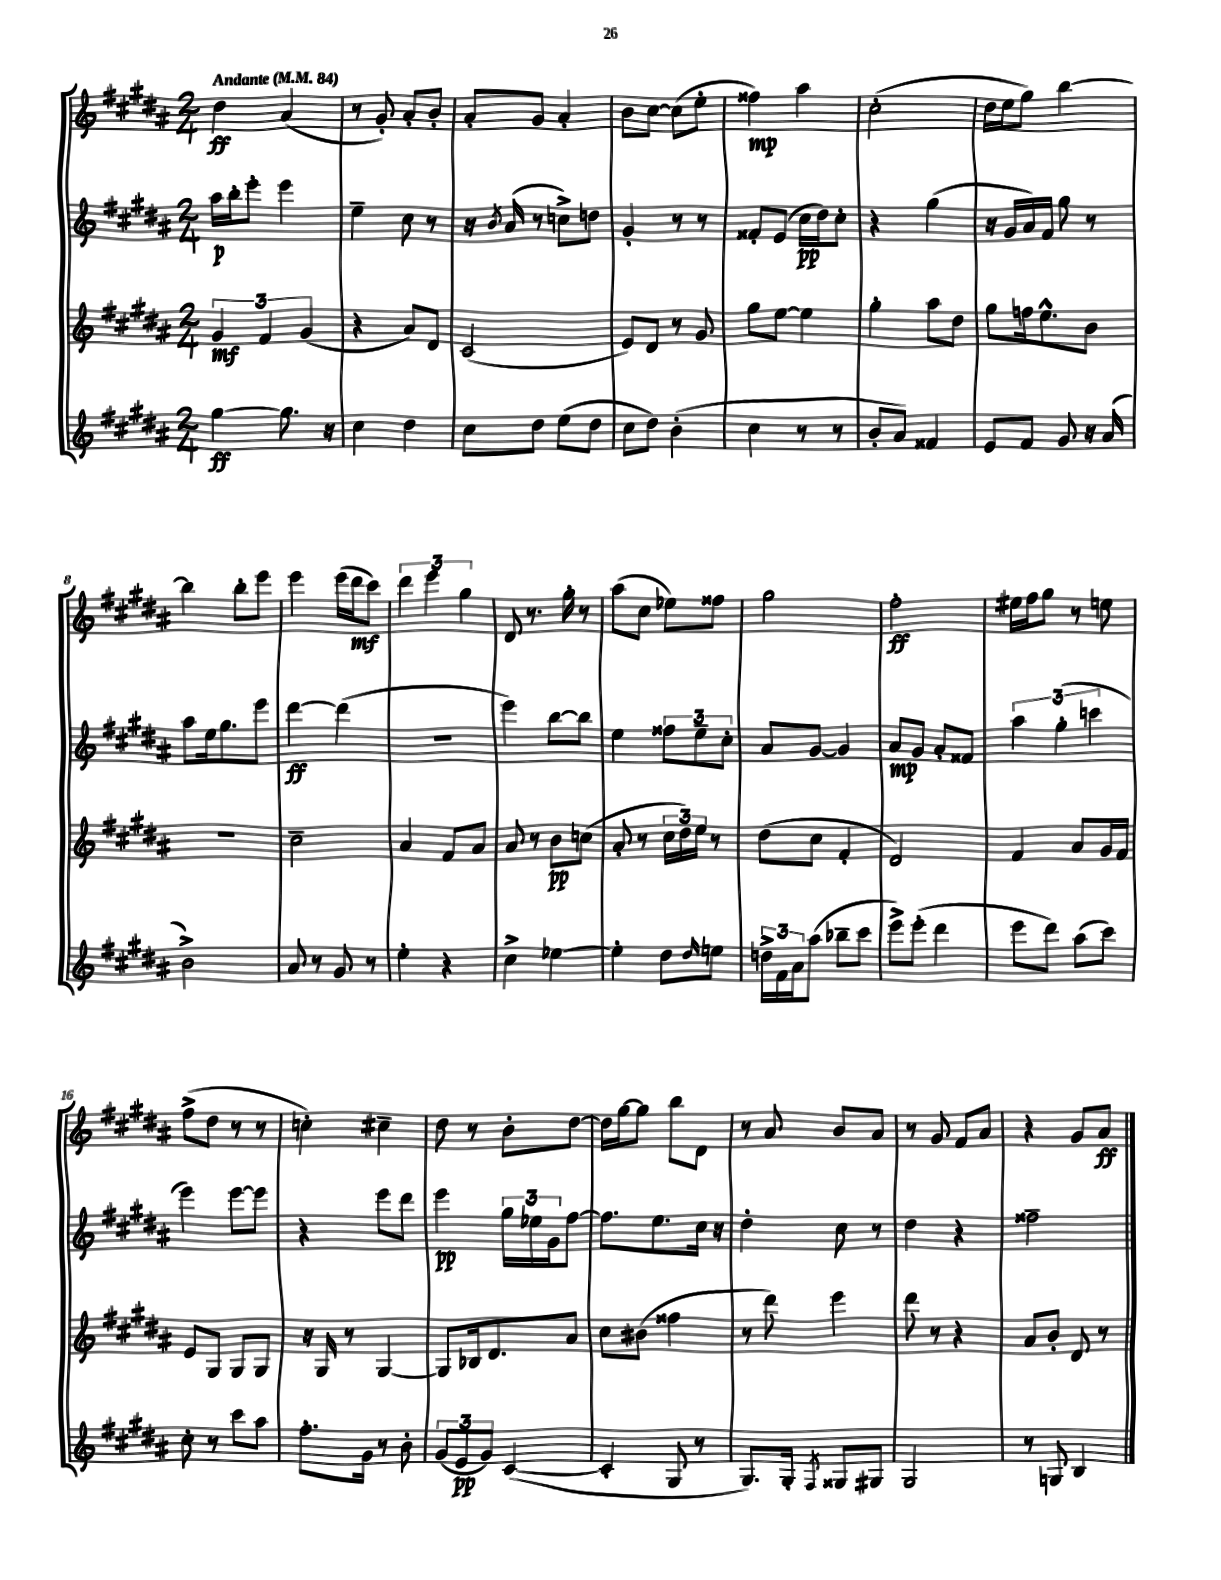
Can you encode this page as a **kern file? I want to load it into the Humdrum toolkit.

**kern	**kern	**kern	**kern
*staff4	*staff3	*staff2	*staff1
*clefG2	*clefG2	*clefG2	*clefG2
*k[f#c#g#d#a#]	*k[f#c#g#d#a#]	*k[f#c#g#d#a#]	*k[f#c#g#d#a#]
*M2/4	*M2/4	*M2/4	*M2/4
*MM84	*MM84	*MM84	*MM84
[4gg#\	6g#/	16aa#\LL	4dd#\
.	.	16bb'\J	.
.	.	8eee'\J	.
.	6f#/	.	.
8.gg#\]	.	4eee\	(4a#/
.	(6g#/	.	.
16r	.	.	.
=	=	=	=
4cc#\	4r	4ee~\	8r
.	.	.	8g#'/)
4dd#\	8a#/L)	8cc#\	8a#'/L
.	8d#/J	8r	8b'/J
=	=	=	=
8cc#\L	(2c#/	16r	8a#'/L
.	.	8qb/	.
.	.	(16a#/	.
8dd#\J	.	8r	8g#/J
(8ee\L	.	8cc^\L)	4a#'/
8dd#\J	.	8dd\J	.
=	=	=	=
8cc#\L	8e/L)	4g#'/	8b\L
8dd#\J)	8d#/J	.	[8cc#\J
(4b'\	8r	8r	(8cc#\]L
.	8g#/	8r	8ee'\J
=	=	=	=
4cc#\	8gg#\L	8f##'/L	4ff##\)
.	[8ee\J	(8e/J	.
8r	4ee\]	16cc#\LL	4aa#\
.	.	16dd#\J)	.
8r	.	8cc#'\J	.
=	=	=	=
8b'/L	4gg#'\	4r	(2cc#'\
8a#/J)	.	.	.
4f##/	8aa#\L	(4gg#\	.
.	8dd#\J	.	.
=	=	=	=
8e/L	8gg#\L	16r	16dd#\LL
.	.	16g#/LL	16ee\J
8f#/J	16ff\k	16a#/)	8gg#\J)
.	8.ee^^\	16f#/JJ	.
8g#/	.	8gg#\	[4bb\
16r	8b\J	8r	.
(16a#/	.	.	.
=	=	=	=
2b^\)	2r	8aa#\L	4bb\]
.	.	16ee\k	.
.	.	8.gg#\	.
.	.	.	8bb'\L
.	.	8eee\J	8eee\J
=	=	=	=
8a#/	2cc#~\	[4ddd#\	4eee\
8r	.	.	.
8g#/	.	(4ddd#\]	(16eee\LL
.	.	.	16ddd#\J
8r	.	.	8ccc#\J)
=	=	=	=
4ee'\	4a#/	2r	6ddd#\
.	.	.	6eee\
4r	8f#/L	.	.
.	.	.	6gg#\
.	8a#/J	.	.
=	=	=	=
4cc#^\	8a#/	4eee\)	8d#/
.	8r	.	8.r
[4ee-\	8b\L	[8bb\L	.
.	.	.	16gg#'\
.	(8cc\J	8bb\]J	8r
=	=	=	=
4ee-'\]	8a#'/	4ee\	(8aa#\L
.	8r	.	8cc#\J
8dd#\L	24cc#\LL	12ff##\L	8ee-\L)
.	24dd#\)	.	.
.	24ee\JJ	12ee~\	.
16qqdd#/	.	.	.
8ee\J	8r	.	8ff##\J
.	.	12cc#'\J	.
=	=	=	=
24dd^\LL	(8dd#\L	8a#/L	2gg#\
24f#\	.	.	.
24a#\J	.	.	.
(8aa#\J	8cc#\J	[8g#/J	.
8bb-~\L	4f#'/	4g#/]	.
8ccc#\J	.	.	.
=	=	=	=
8eee^\L)	2d#/)	8a#/L	2ff#'\
(8eee'\J	.	8g#/J	.
4ddd#\	.	8a#'/L	.
.	.	8f##/J	.
=	=	=	=
8eee\L	4f#/	6aa#\	16ee#\LL
.	.	.	16ff#\J
8ddd#\J)	.	.	8gg#\J
.	.	(6gg#'\	.
(8aa#\L	8a#/L	.	8r
.	.	6ccc\	.
8ccc#\J)	16g#/L	.	8ee\
.	16f#/JJ	.	.
=	=	=	=
8cc#'\	8e/L	4eee\)	(8ff#^\L
8r	8G#/J	.	8dd#\J
8ccc#\L	8G#/L	[8eee\L	8r
8aa#\J	8G#/J	8eee\]J	8r
=	=	=	=
8.ff#'\L	16r	4r	4cc'\)
.	16G#/	.	.
.	8r	.	.
16g#\Jk	.	.	.
8r	[4G#/	8eee\L	4cc#~\
8b'\	.	8ddd#\J	.
=	=	=	=
(12g#/L	8G#/]L	4eee\	8dd#\
12e/	.	.	.
.	16B-/k	.	8r
12g#/J)	.	.	.
.	8.d#/	.	.
([4c#/	.	24gg#\LL	8b'\L
.	.	24ee-\	.
.	.	24g#\J	.
.	8a#/J	[8ff#\J	[8dd#\J
=	=	=	=
4c#'/]	8cc#\L	8.ff#\]L	16dd#\]LL
.	.	.	[16gg#\J
.	(8b#\J	.	8gg#\]J
.	.	8.ee\	.
8G#/	4ff##\	.	8bb\L
8r	.	16cc#\Jk	8d#\J
.	.	16r	.
=	=	=	=
8.G#/L)	8r	4dd#'\	8r
.	8ddd#\)	.	8a#/
16G#'/Jk	.	.	.
8qF#/	.	.	.
8G##/L	4eee\	8cc#\	8b/L
8G#/J	.	8r	8a#/J
=	=	=	=
2G#/	8ddd#\	4dd#\	8r
.	8r	.	8g#/
.	4r	4r	8f#/L
.	.	.	8a#/J
=	=	=	=
8r	8a#/L	2ff##~\	4r
8G/	8b'/J	.	.
4B/	8d#/	.	8g#/L
.	8r	.	8a#/J
==	==	==	==
*-	*-	*-	*-
